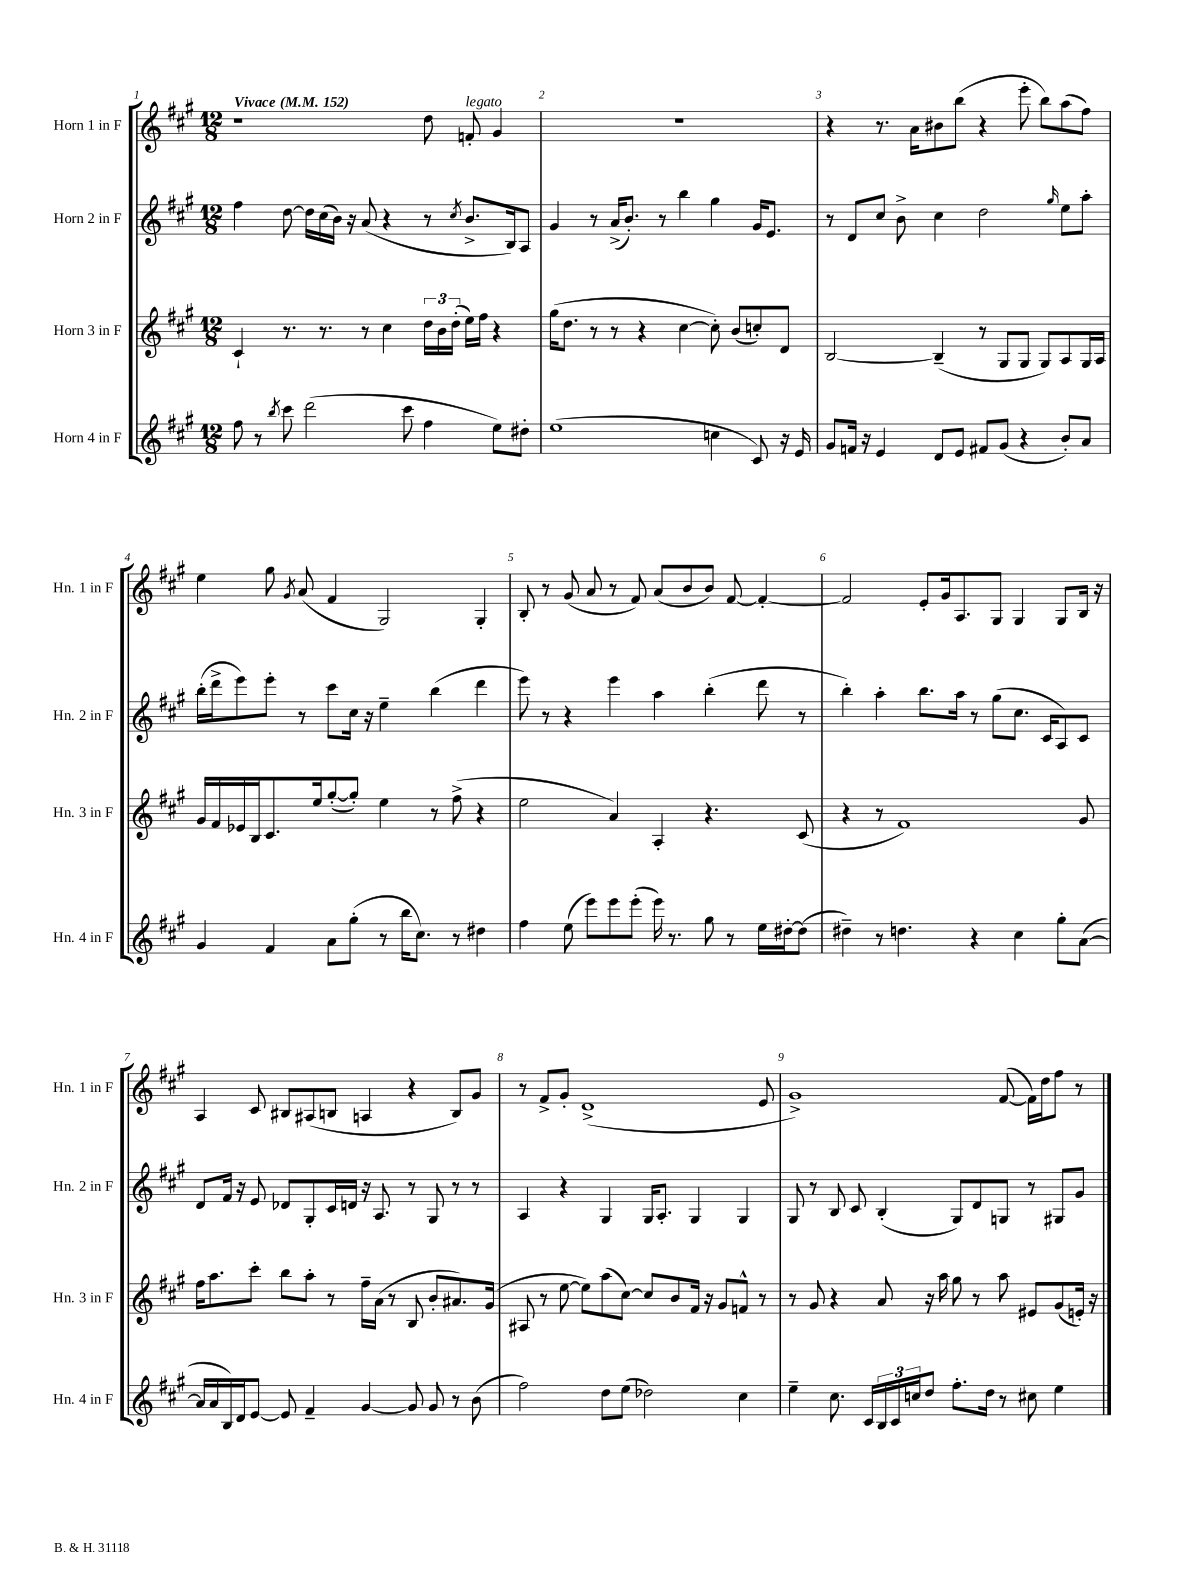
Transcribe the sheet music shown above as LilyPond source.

<<
\new StaffGroup <<
\new Staff = "s0" \with { instrumentName = "Horn 1 in F" shortInstrumentName = "Hn. 1 in F" } {
    \clef treble \key a \major \numericTimeSignature \time 12/8 \tempo "Vivace" 4 = 152
    r1 d''8 f'8-.^\markup { \italic "legato" } gis'4 |
    R1. |
    r4 r8. a'16 bis'8 b''8( r4 e'''8-. b''8) a''8( fis''8) |
    e''4 gis''8 \acciaccatura { gis'8 } a'8( fis'4 gis2) gis4-. |
    b8-. r8 gis'8( a'8 r8 fis'8) a'8( b'8 b'8) fis'8~ fis'4~-. |
    fis'2 e'8-. gis'16 a8. gis8 gis4 gis8 b16 r16 |
    a4 cis'8 bis8 ais8( b8 a4 r4 b8) gis'8 |
    r8 fis'8-> gis'8-. d'1->( e'8 |
    gis'1->) fis'8~( fis'16) d''16 fis''8 r8 \bar "|." |
}
\new Staff = "s1" \with { instrumentName = "Horn 2 in F" shortInstrumentName = "Hn. 2 in F" } {
    \clef treble \key a \major \numericTimeSignature \time 12/8
    fis''4 d''8~ d''16 cis''16( b'16) r16 a'8( r4 r8 \acciaccatura { cis''8 } b'8.-> b16) a8 |
    gis'4 r8 a'16->( b'8.-.) r8 b''4 gis''4 gis'16 e'8. |
    r8 d'8 cis''8 b'8-> cis''4 d''2 \grace { gis''16 } e''8 a''8-. |
    b''16-.( d'''16-> e'''8) e'''8-. r8 cis'''8 cis''16 r16 e''4-- b''4( d'''4 |
    e'''8) r8 r4 e'''4 a''4 b''4-.( d'''8 r8 |
    b''4-.) a''4-. b''8. a''16 r8 gis''8( cis''8. cis'16 a8) cis'8 |
    d'8 fis'16 r16 e'8 des'8 gis8-. cis'16 d'16 r16 a8. r8 gis8 r8 r8 |
    a4 r4 gis4 gis16 a8.-. gis4 gis4 |
    gis8 r8 b8 cis'8 b4-.( gis8) d'8 g8 r8 gis8 gis'8 \bar "|." |
}
\new Staff = "s2" \with { instrumentName = "Horn 3 in F" shortInstrumentName = "Hn. 3 in F" } {
    \clef treble \key a \major \numericTimeSignature \time 12/8
    cis'4-! r8. r8. r8 cis''4 \tuplet 3/2 { d''16 b'16 d''16-.( } e''16) fis''16 r4 |
    gis''16( d''8. r8 r8 r4 cis''4~ cis''8-.) b'8( c''8-.) d'8 |
    b2~ b4--( r8 gis8 gis8 gis8) a8 gis16 a16 |
    gis'16 fis'16 ees'16 b16 cis'8. e''16 gis''8~-.( gis''8-.) e''4 r8 fis''8->( r4 |
    e''2 a'4) a4-. r4. cis'8( |
    r4 r8 fis'1) gis'8 |
    fis''16 a''8. cis'''8-. b''8 a''8-. r8 fis''16-- a'16( r8 b8 b'8-. ais'8.) gis'16( |
    ais8 r8 e''8~ e''8) a''8( cis''8~) cis''8 b'8 fis'16 r16 gis'8 f'8-^ r8 |
    r8 gis'8 r4 a'8 r16 a''16 gis''8 r8 a''8 eis'8 gis'8( e'16-.) r16 \bar "|." |
}
\new Staff = "s3" \with { instrumentName = "Horn 4 in F" shortInstrumentName = "Hn. 4 in F" } {
    \clef treble \key a \major \numericTimeSignature \time 12/8
    fis''8 r8 \acciaccatura { b''8 } cis'''8 d'''2( cis'''8 fis''4 e''8) dis''8-. |
    e''1( c''4 cis'8) r16 e'16 |
    gis'8 f'16 r16 e'4 d'8 e'8 fis'8 gis'8( r4 b'8-.) a'8 |
    gis'4 fis'4 a'8 gis''8-.( r8 b''16 cis''8.) r8 dis''4 |
    fis''4 e''8( e'''8) e'''8 e'''8-.( e'''16) r8. gis''8 r8 e''16 dis''16~-. dis''8( |
    dis''4--) r8 d''4. r4 cis''4 gis''8-. a'8~( |
    a'16 a'16 b16) d'16 e'8~ e'8 fis'4-- gis'4~ gis'8 gis'8 r8 b'8( |
    fis''2) d''8 e''8( des''2) cis''4 |
    e''4-- cis''8. cis'16 \tuplet 3/2 { b16 cis'16 c''16 } d''8 fis''8.-. d''16 r8 cis''8 e''4 \bar "|." |
}
>>
>>
\layout { \context { \Score \override BarNumber.break-visibility = ##(#f #t #t) barNumberVisibility = #all-bar-numbers-visible } }
